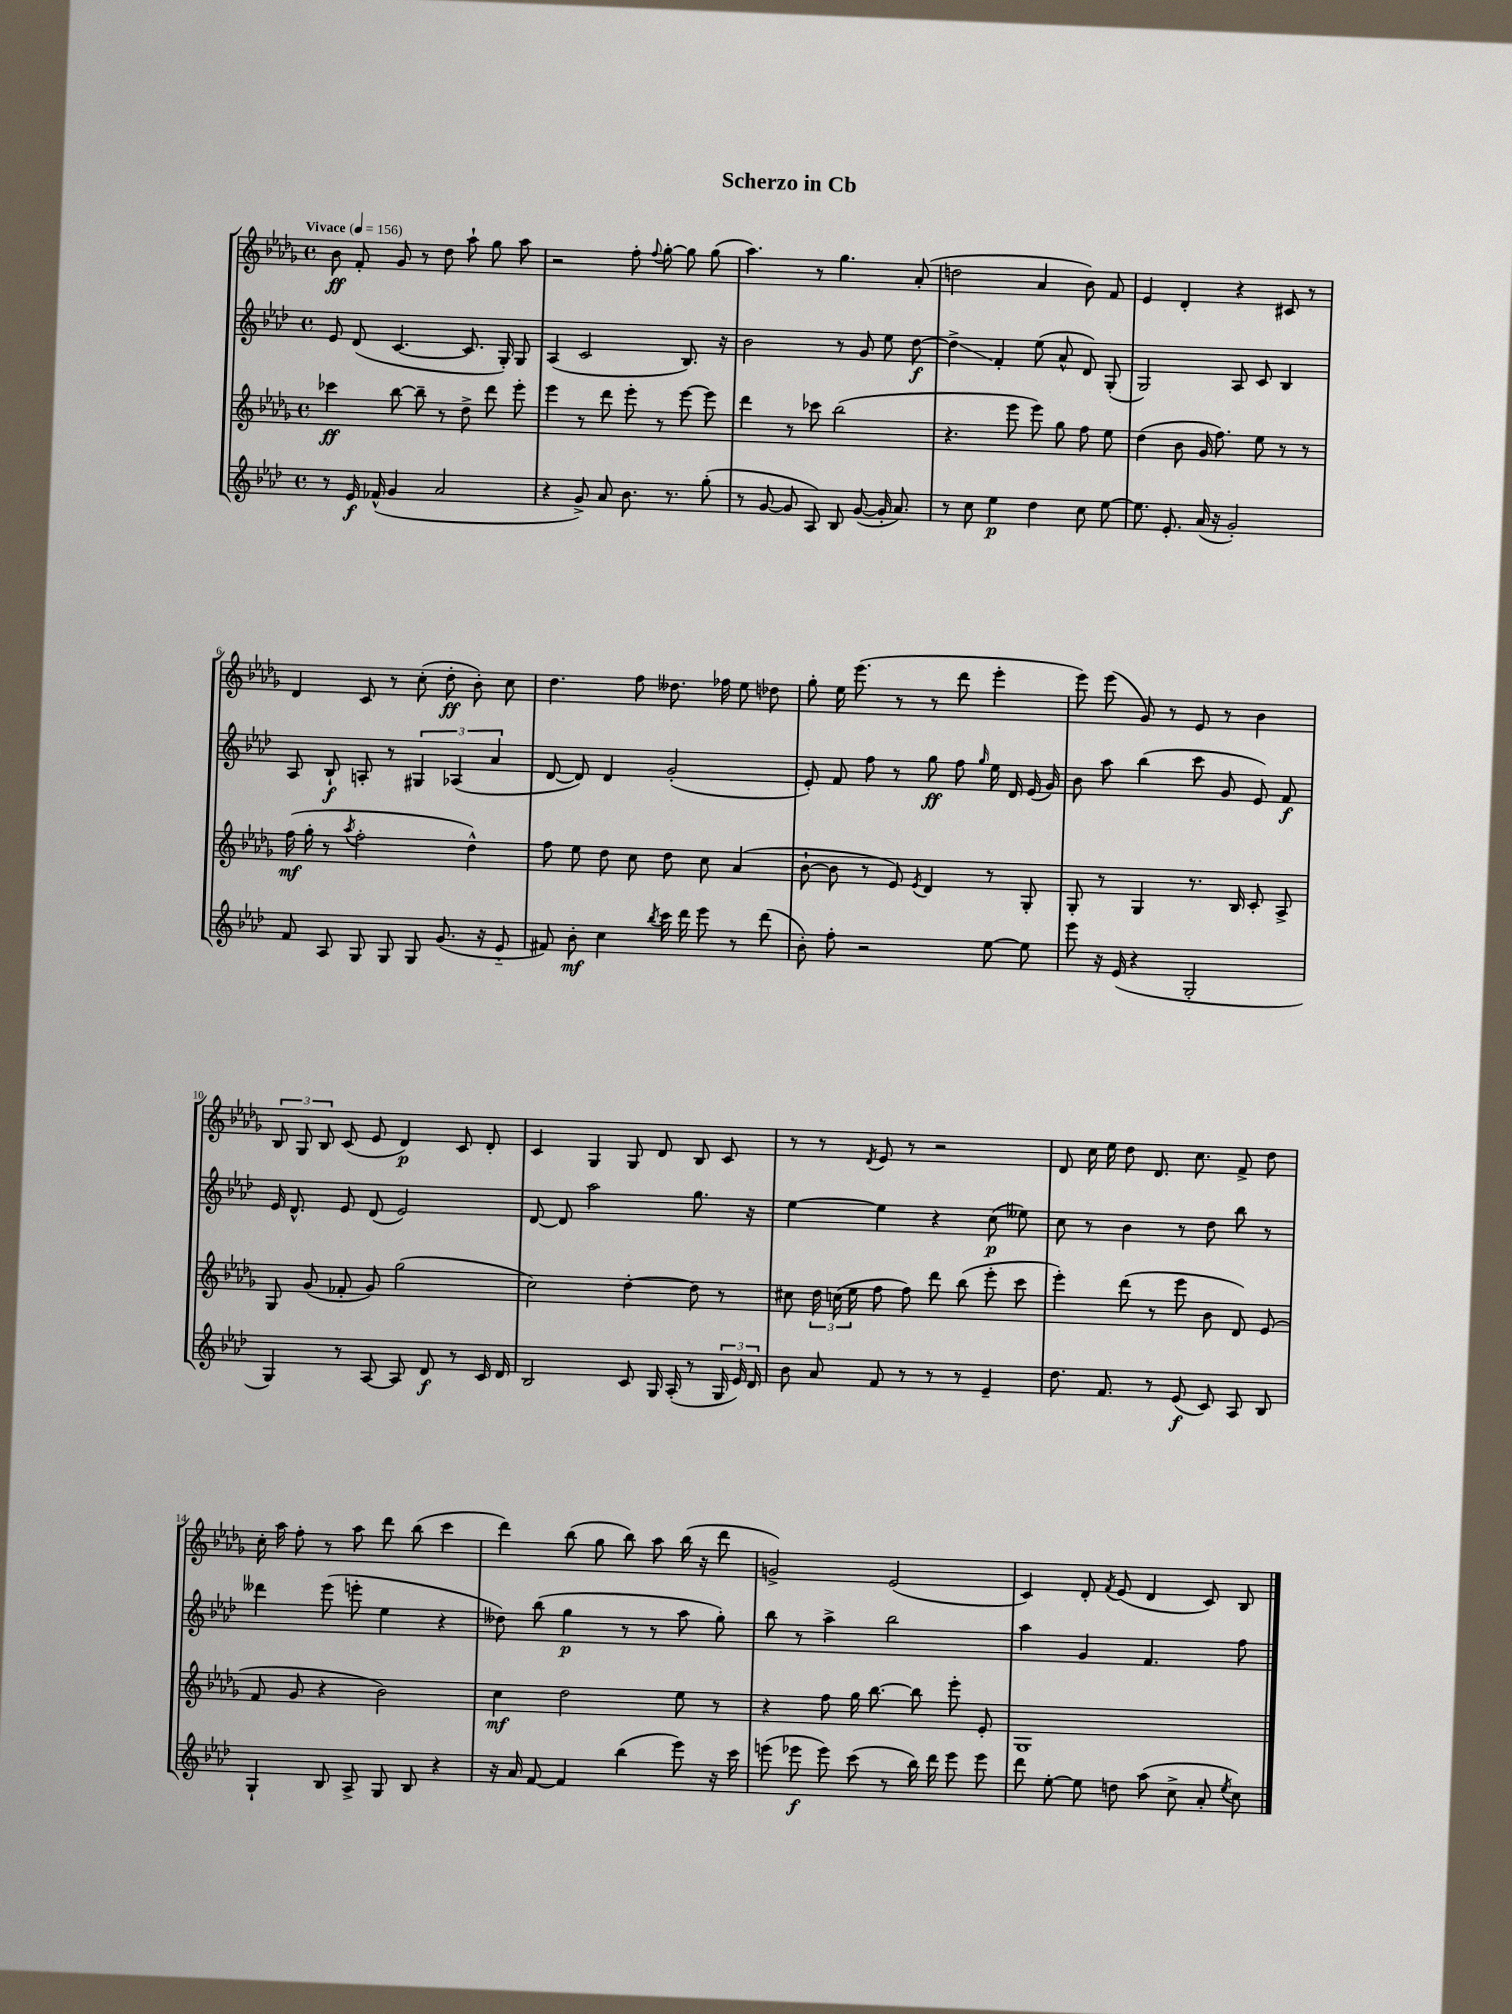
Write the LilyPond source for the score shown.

\header { title = "Scherzo in Cb" }
<<
\new StaffGroup <<
\new Staff = "s0" {
    \clef treble \key des \major \defaultTimeSignature \time 4/4 \tempo "Vivace" 4 = 156
    \autoBeamOff bes'8\ff f'8-. ges'8 r8 des''8 aes''8-! ges''8 aes''8 |
    r2 f''8-. \appoggiatura { f''8 } ges''8~-. ges''8 ges''8( |
    aes''4.) r8 ges''4. aes'8-.( |
    d''2 aes'4 bes'8) f'8 |
    ees'4 des'4-. r4 cis'8 r8 |
    des'4 c'8 r8 c''8-.( des''8-.\ff bes'8-.) c''8 |
    des''4. f''8 deses''8. fes''16 ees''8 des''8 |
    ges''8-. ees''16 ees'''8.( r8 r8 des'''8 ees'''4-. |
    ees'''8) ees'''8( ges'8) r8 ees'8 r8 bes'4 |
    \tuplet 3/2 { bes8 ges8 bes8 } c'8( ees'8 des'4\p) c'8 des'8-. |
    c'4 ges4 ges8 des'8 bes8 c'8 |
    r8 r8 \acciaccatura { des'8 } ees'8 r8 r2 |
    des'8 c''16 ees''16 des''8 des'8. c''8. f'8-> des''8 |
    c''16-. aes''16 f''8-. r8 aes''8 des'''8 bes''8( c'''4 |
    des'''4) bes''8( ges''8 bes''8) aes''8 bes''16( r16 des'''8 |
    g'2->) ees'2( |
    c'4) des'8-. \acciaccatura { f'8 } ees'8( des'4 c'8) bes8 \bar "|." |
}
\new Staff = "s1" {
    \clef treble \key aes \major \defaultTimeSignature \time 4/4
    \autoBeamOff ees'8 des'8( c'4.~ c'8. g16-.) g8 |
    aes4( c'2 bes8.) r16 |
    bes'2 r8 g'8 ees''8 des''8~\f |
    des''4->\glissando f'4-. ees''8( aes'8-^ des'8) g8-.( |
    g2) aes8 c'8 bes4 |
    aes8 bes8-!\f a8-. r8 \tuplet 3/2 { gis4 aes4( aes'4 } |
    des'8~ des'8) des'4 g'2-.( |
    ees'8-.) f'8 f''8 r8 g''8\ff f''8 \grace { g''16 } ees''16 des'16 ees'16( g'16) |
    bes'8 aes''8 bes''4( c'''8 g'8 ees'8) f'8\f |
    ees'16 des'8.-^ ees'8 des'8( ees'2) |
    des'8~ des'8 aes''2 g''8. r16 |
    ees''4~ ees''4 r4 c''8\p( eeses''8) |
    c''8 r8 bes'4 r8 des''8 bes''8 r8 |
    deses'''4 ees'''8( e'''8-. ees''4 r4 |
    deses''8) bes''8( g''4\p r8 r8 aes''8 g''8-.) |
    bes''8 r8 aes''4-> bes''2 |
    aes''4 g'4 f'4. f''8 \bar "|." |
}
\new Staff = "s2" {
    \clef treble \key des \major \defaultTimeSignature \time 4/4
    \autoBeamOff ces'''4\ff bes''8~ bes''8-- r8 des''8-> des'''8 ees'''8-. |
    ees'''4 r8 des'''8 ees'''8-. r8 ees'''8~ ees'''8 |
    des'''4 r8 ces'''8 bes''2( |
    r4. ees'''8 ees'''8) ges''8 f''8 ees''8 |
    des''4( bes'8 ges'16 f''8.) ees''8 r8 r8 |
    f''16\mf( ges''16-. r8 \acciaccatura { aes''8 } f''2-. des''4-^) |
    f''8 ees''8 des''8 c''8 des''8 c''8 aes'4( |
    bes'8~-! bes'8 r8 ees'8) \acciaccatura { ees'8 } des'4 r8 ges8-. |
    ges8-. r8 ges4 r8. bes16 c'8-. aes8-> |
    ges8 ges'8( fes'8-. ges'8) ges''2( |
    c''2) des''4~-. des''8 r8 |
    cis''8 \tuplet 3/2 { des''16 c''16( ees''16 } f''8 f''8) des'''8 bes''8( ees'''8-. c'''8 |
    ees'''4-.) des'''8( r8 ees'''8 bes'8 des'8) ees'8( |
    f'8 ges'8 r4 bes'2) |
    c''4\mf des''2 ees''8 r8 |
    r4 f''8 ges''16 bes''8.~ bes''8 ees'''8-. ees'8-. |
    ges1 \bar "|." |
}
\new Staff = "s3" {
    \clef treble \key aes \major \defaultTimeSignature \time 4/4
    \autoBeamOff r8 ees'16\f fes'16-^( g'4 aes'2 |
    r4 g'8->) aes'8 bes'8. r8. g''8-.( |
    r8 g'8~ g'8 aes8) bes8 g'8~( g'16-. aes'8.) |
    r8 c''8 ees''4\p des''4 c''8 ees''8~ |
    ees''8. ees'8.-. aes'16( r16 g'2-.) |
    f'8 aes8 g8 g8 g8 g'8.( r16 ees'8-_ |
    fis'8) bes'8-.\mf c''4 \acciaccatura { bes''8 } c'''16 des'''16 ees'''8 r8 des'''8( |
    bes'8-.) f''8-. r2 ees''8~ ees''8 |
    ees'''8 r16 ees'16( r4 g2-. |
    g4) r8 aes8~ aes8 des'8\f r8 c'16 des'16 |
    bes2 c'8 g16 aes16-.( r8 \tuplet 3/2 { g16 ees'16) des'16 } |
    bes'8 aes'8 f'8 r8 r8 r8 ees'4-- |
    des''8. f'8. r8 ees'8\f( c'8) aes8 bes8 |
    g4-! bes8 aes8-> g8 bes8 r4 |
    r16 aes'16 f'8~ f'4 bes''4( ees'''8) r16 c'''16 |
    e'''8( ees'''8\f ees'''8) c'''8( r8 bes''16) des'''16 ees'''8 ees'''8 |
    des'''8 ees''8~-. ees''8 d''8 aes''8( c''8-> aes'8-. \acciaccatura { ees''8 } c''8) \bar "|." |
}
>>
>>
